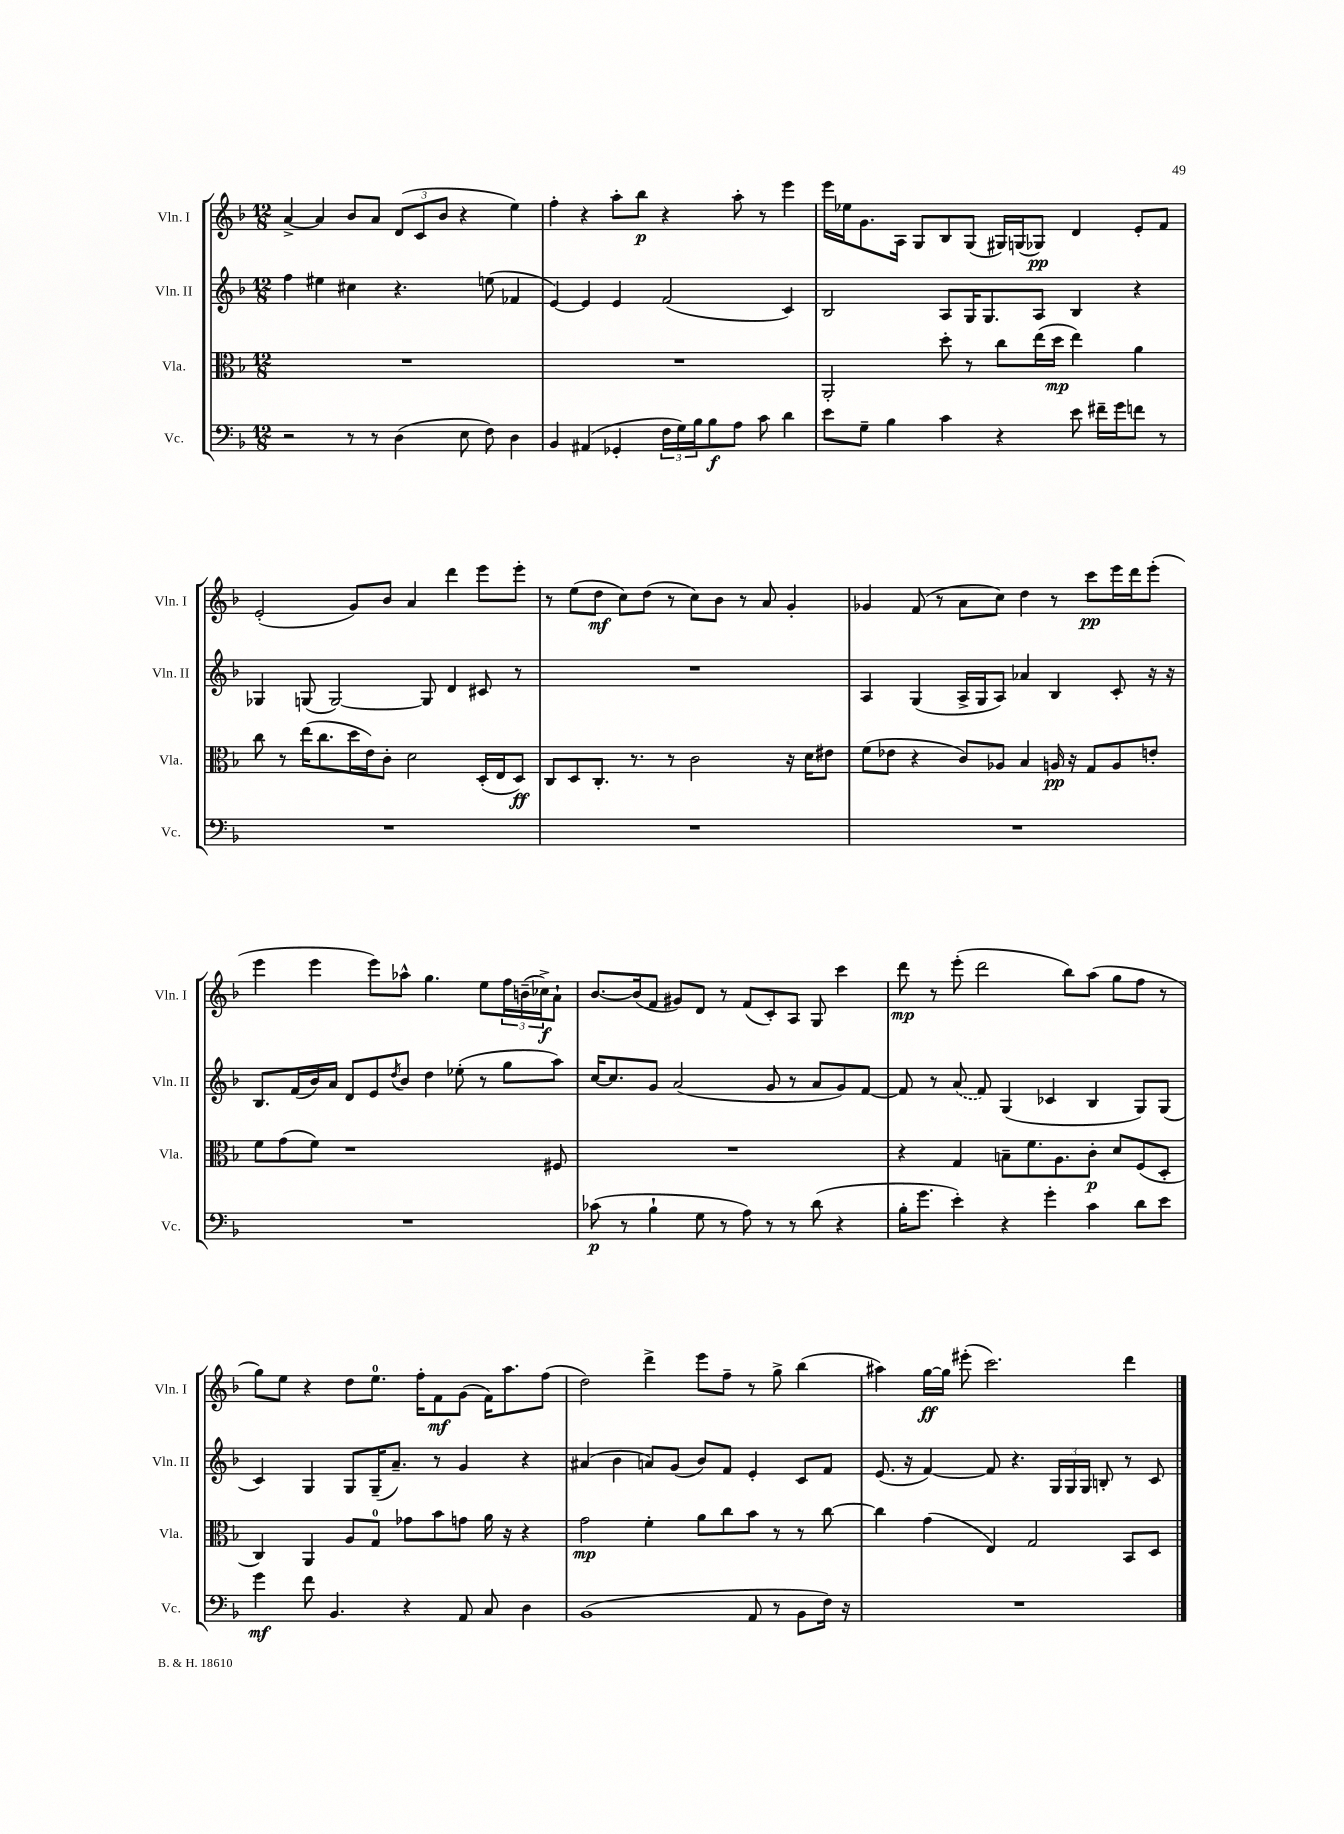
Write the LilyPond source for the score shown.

<<
\new StaffGroup <<
\new Staff = "s0" \with { instrumentName = "Vln. I" shortInstrumentName = "Vln. I" } {
    \clef treble \key f \major \numericTimeSignature \time 12/8
    a'4~-> a'4 bes'8 a'8 \tuplet 3/2 { d'8( c'8 bes'8 } r4 e''4) |
    f''4-. r4 a''8-. bes''8\p r4 a''8-. r8 e'''4 |
    e'''16 ees''16 g'8. a16 g8 bes8 g8( gis16) g16( ges8\pp) d'4 e'8-. f'8 |
    e'2-.( g'8) bes'8 a'4 d'''4 e'''8 e'''8-. |
    r8 e''8( d''8\mf c''8) d''8( r8 c''8) bes'8 r8 a'8 g'4-. |
    ges'4 f'8( r8 a'8 c''8) d''4 r8 c'''8\pp e'''16 d'''16 e'''8-.( |
    e'''4 e'''4 e'''8) aes''8-^ g''4. e''8 \tuplet 3/2 { f''16 b'16--( ces''16->\f) } a'8-! |
    bes'8.~ bes'16( f'8 gis'8) d'8 r8 f'8( c'8-.) a8 g8 c'''4 |
    d'''8\mp r8 e'''8-.( d'''2 bes''8) a''8( g''8 f''8 r8 |
    g''8) e''8 r4 d''8 e''8.-0 f''16-. f'8\mf g'8( f'16) a''8. f''8( |
    d''2) d'''4-> e'''8 f''8-- r8 g''8-> bes''4( |
    ais''4) g''16~\ff g''16 eis'''8-.( c'''2.) d'''4 \bar "|." |
}
\new Staff = "s1" \with { instrumentName = "Vln. II" shortInstrumentName = "Vln. II" } {
    \clef treble \key f \major \numericTimeSignature \time 12/8
    f''4 eis''4 cis''4 r4. e''8( fes'4 |
    e'4~) e'4 e'4 f'2( c'4) |
    bes2 a8 g16 g8. a8 bes4 r4 |
    ges4 g8( g2~) g8 d'4 cis'8 r8 |
    R1. |
    a4 g4( a16-> g16 a8) aes'4 bes4 c'8-. r16 r16 |
    bes8. f'16( bes'16) a'16 d'8 e'8 \acciaccatura { d''8 } bes'8 d''4 ees''8-.( r8 g''8 a''8) |
    c''16~ c''8. g'8 a'2( g'8 r8 a'8 g'8) f'8~ |
    f'8 r8 \once \slurDashed a'8( f'8) g4( ces'4 bes4 g8) g8( |
    c'4) g4 g8 g16--( a'8.--) r8 g'4 r4 |
    ais'4( bes'4 a'8) g'8( bes'8) f'8 e'4-. c'8 f'8 |
    e'8.( r16 f'4~) f'8 r4. \tuplet 3/2 { g16 g16 g16 } b8-. r8 c'8 \bar "|." |
}
\new Staff = "s2" \with { instrumentName = "Vla." shortInstrumentName = "Vla." } {
    \clef alto \key f \major \numericTimeSignature \time 12/8
    R1. |
    R1. |
    a,2-. d''8-. r8 c''8 e''16( d''16\mp e''4) a'4 |
    c''8 r8 e''16( c''8. d''16 e'16) c'8-. d'2 d16-.( e16 d8\ff) |
    c8 d8 c8.-. r8. r8 c'2 r16 d'16 eis'8 |
    f'8( ees'8 r4 c'8) aes8 bes4 a16\pp r16 g8 a8 e'8-. |
    f'8 g'8( f'8) r1 fis8 |
    R1. |
    r4 g4 b8-- f'8. a8. c'8-.\p d'8 f8( d8-. |
    c4) a,4 a8 g8-0 ges'8 bes'8 g'8 a'16 r16 r4 |
    g'2\mp f'4-. a'8 c''8 bes'8 r8 r8 c''8~ |
    c''4 g'4( e4) g2 bes,8 d8 \bar "|." |
}
\new Staff = "s3" \with { instrumentName = "Vc." shortInstrumentName = "Vc." } {
    \clef bass \key f \major \numericTimeSignature \time 12/8
    r2 r8 r8 d4( e8 f8) d4 |
    bes,4 ais,4( ges,4-. \tuplet 3/2 { f16 g16) bes16 } bes8\f a8 c'8 d'4 |
    e'8 g8-- bes4 c'4 r4 e'8 fis'16-- g'16 f'8 r8 |
    R1. |
    R1. |
    R1. |
    R1. |
    ces'8\p( r8 bes4-! g8 r8 a8) r8 r8 d'8( r4 |
    bes16-. g'8. e'4-.) r4 g'4-. c'4 d'8 e'8 |
    g'4\mf f'8 bes,4. r4 a,8 c8 d4 |
    bes,1( a,8 r8 bes,8 f16) r16 |
    R1. \bar "|." |
}
>>
>>
\layout { \context { \Score \remove "Bar_number_engraver" } }
